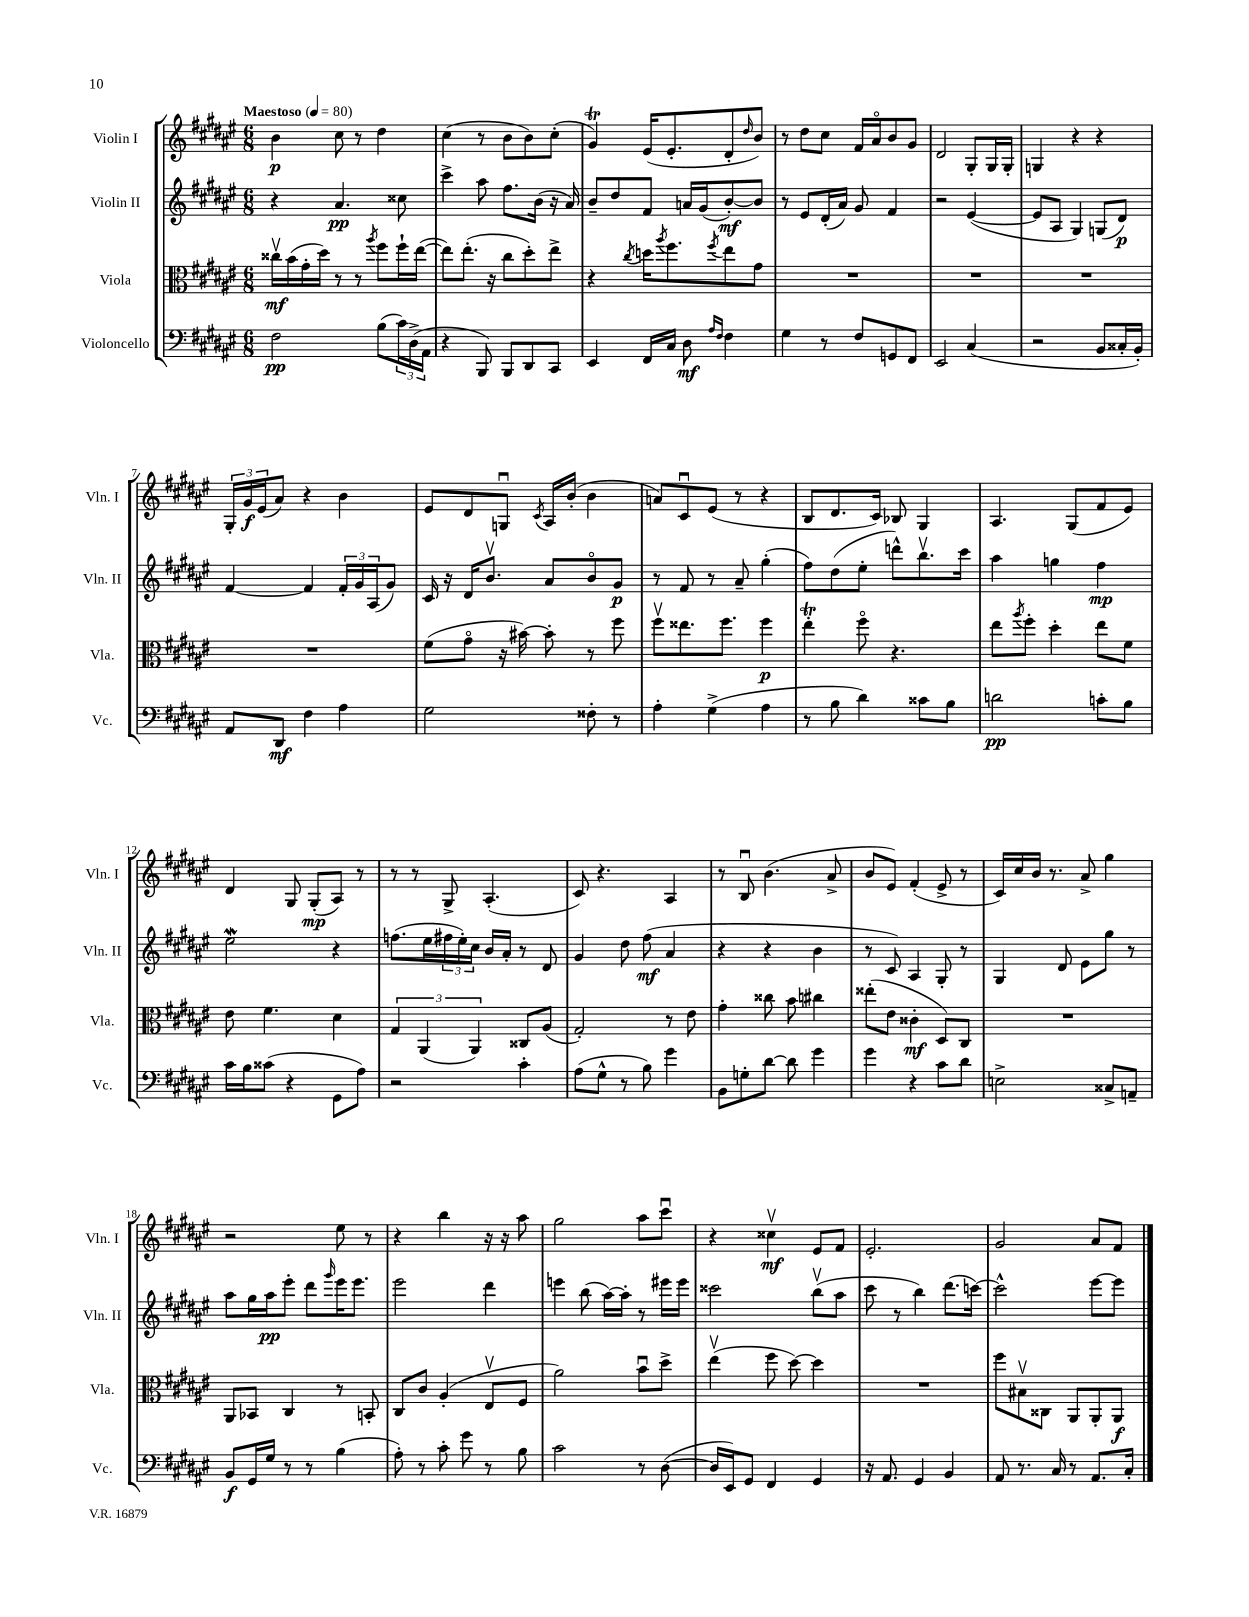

**kern	**kern	**kern	**kern
*staff4	*staff3	*staff2	*staff1
*clefF4	*clefC3	*clefG2	*clefG2
*k[f#c#g#d#a#e#]	*k[f#c#g#d#a#e#]	*k[f#c#g#d#a#e#]	*k[f#c#g#d#a#e#]
*M6/8	*M6/8	*M6/8	*M6/8
*MM80	*MM80	*MM80	*MM80
2F#	16cc##v	4r	4b
.	(16b	.	.
.	16g#'	.	.
.	16dd#)	.	.
.	8r	4.a#	8cc#
.	8r	.	8r
.	8qaa#	.	.
(8B	8ff#	.	4dd#
24c#)	16ff#`	8cc##	.
(24D#^	.	.	.
.	([16ee#	.	.
24AA#	.	.	.
=	=	=	=
4r	8ee#])	4ccc#^	(4cc#
.	(8.ee#'	.	.
8BBB)	.	8aa#	8r
.	16r	.	.
8BBB	8cc#	8.ff#	8b
8DD#	8dd#')	.	8b)
.	.	(16b	.
8CC#	8ee#^	16r	(8cc#'
.	.	16a#)	.
=	=	=	=
4EE#	4r	8b~	4g#)
.	.	8dd#	.
.	8qcc#	.	.
16FF#	16dd	8f#	(16e#
.	8qaa#	.	.
16C#	8.ff#	.	8.e#'
8D#	.	16a	.
.	.	(16g#	.
16qqA#	.	.	.
16qqF#	8qff#	.	.
4F#	8ee#	[8b')	8d#'
.	.	.	16qqdd#
.	8g#	8b]	8b)
=	=	=	=
4G#	2.r	8r	8r
.	.	8e#	8dd#
8r	.	(16d#'	8cc#
.	.	16a#)	.
8F#	.	8g#	16f#
.	.	.	16a#o
8GG	.	4f#	8b
8FF#	.	.	8g#
=	=	=	=
2EE#	2.r	2r	2d#
(4C#	.	([4e#	8G#'
.	.	.	16G#
.	.	.	16G#'
=	=	=	=
2r	2.r	8e#]	4G
.	.	8A#	.
.	.	4G#)	4r
8BB	.	(8G	4r
16C##'	.	8d#)	.
16BB')	.	.	.
=	=	=	=
8AA#	2.r	[4f#	24G#'
.	.	.	24g#
.	.	.	(24e#
8DD#	.	.	8a#)
4F#	.	4f#]	4r
4A#	.	24f#'	4b
.	.	24g#	.
.	.	(24A#	.
.	.	8g#)	.
=	=	=	=
2G#	(8f#	16c#	8e#
.	.	16r	.
.	8g#o	16d#	8d#
.	.	8.bv	.
.	16r	.	8Gu
.	[16b#)	.	.
.	.	.	8qc#
.	8b#']	8a#	16A#
.	.	.	(16b'
8F##'	8r	8bo	4b
8r	8ff#	8g#	.
=	=	=	=
4A#'	8ff#v	8r	8a)
.	8.ee##	8f#	8c#u
(4G#^	.	8r	(8e#
.	8.ff#	.	.
.	.	8a#~	8r
4A#	4ff#	(4gg#'	4r
=	=	=	=
8r	4ee#'	8ff#)	8B
8B	.	(8dd#	8.d#
4d#)	8ff#o	8ee#'	.
.	.	.	16c#)
.	4.r	8ddd^^)	8B-
8c##	.	8.bbv	4G#
8B	.	.	.
.	.	16ccc#	.
=	=	=	=
2d	8ee#	4aa#	4.A#
.	8qaa#	.	.
.	8ff#'	.	.
.	4dd#'	4gg	.
.	.	.	(8G#
8c'	8ee#	4ff#	8f#
8B	8f#	.	8e#)
=	=	=	=
16c#	8e#	2ee#	4d#
16B	.	.	.
(8c##	4.f#	.	.
4r	.	.	8G#
.	.	.	(8G#'
8GG#	4d#	4r	8A#)
8A#)	.	.	8r
=	=	=	=
2r	6G#	(8.ff	8r
.	.	.	8r
.	(6AA#	.	.
.	.	16ee#	.
.	.	24ff#	8G#^
.	.	24ee#')	.
.	6AA#)	24cc#	.
.	.	16b	(4.A#'
.	.	16a#'	.
4c#'	8C##	8r	.
.	(8A#	8d#	.
=	=	=	=
(8A#	2G#')	4g#	8c#)
8G#^^	.	.	4.r
8r	.	8dd#	.
8B)	.	(8ff#	.
4g#	8r	4a#	4A#
.	8e#	.	.
=	=	=	=
8BB	4g#'	4r	8r
8G'	.	.	8Bu
[8d#	8cc##	4r	(4.b
8d#]	8b	.	.
4g#	4cc#	4b	.
.	.	.	8a#^
=	=	=	=
4g#	(8ee##'	8r	8b
.	8e#	8c#)	8e#)
4r	4c##'	4A#	(4f#'
8c#	8D#)	8G#'	8e#^
8d#	8C#	8r	8r
=	=	=	=
2E^	2.r	4G#	16c#)
.	.	.	16cc#
.	.	.	16b
.	.	.	8.r
.	.	8d#	.
.	.	8e#	8a#^
8C##^	.	8gg#	4gg#
8AA~	.	8r	.
=	=	=	=
8BB	8AA#	8aa#	2r
16GG#	8BB-	16gg#	.
16G#	.	16aa#	.
8r	4C#	8eee#'	.
8r	.	8ddd#	.
.	.	16qqggg#	.
(4B	8r	16eee#	8ee#
.	.	8.eee#	.
.	8BB'	.	8r
=	=	=	=
8A#')	8C#	2eee#	4r
8r	8c#	.	.
8c#'	(4A#'	.	4bb
8g#	.	.	.
8r	8E#v	4ddd#	16r
.	.	.	16r
8B	8F#	.	8aa#
=	=	=	=
2c#	2a#)	4eee	2gg#
.	.	(8bb	.
.	.	[16aa#)	.
.	.	16aa#']	.
8r	8bu	8r	8aa#
([8D#	8dd#^	16eee#	8ccc#u
.	.	16eee#	.
=	=	=	=
16D#]	(4ee#v	2ccc##	4r
16EE#)	.	.	.
8GG#	.	.	.
4FF#	8ff#	.	4cc##v
.	[8dd#)	.	.
4GG#	4dd#]	(8bbv	8e#
.	.	8aa#	8f#
=	=	=	=
16r	2.r	8ccc#	2.e#'
8.AA#	.	.	.
.	.	8r	.
4GG#	.	4bb)	.
4BB	.	(8.ddd#	.
.	.	[16ccc)	.
=	=	=	=
8AA#	8ff#	2ccc^^]	2g#
8.r	8B#v	.	.
.	8C##	.	.
16C#	.	.	.
8r	8AA#	.	.
8.AA#	8AA#'	[8eee#	8a#
.	8AA#	8eee#]	8f#
16C#'	.	.	.
==	==	==	==
*-	*-	*-	*-
